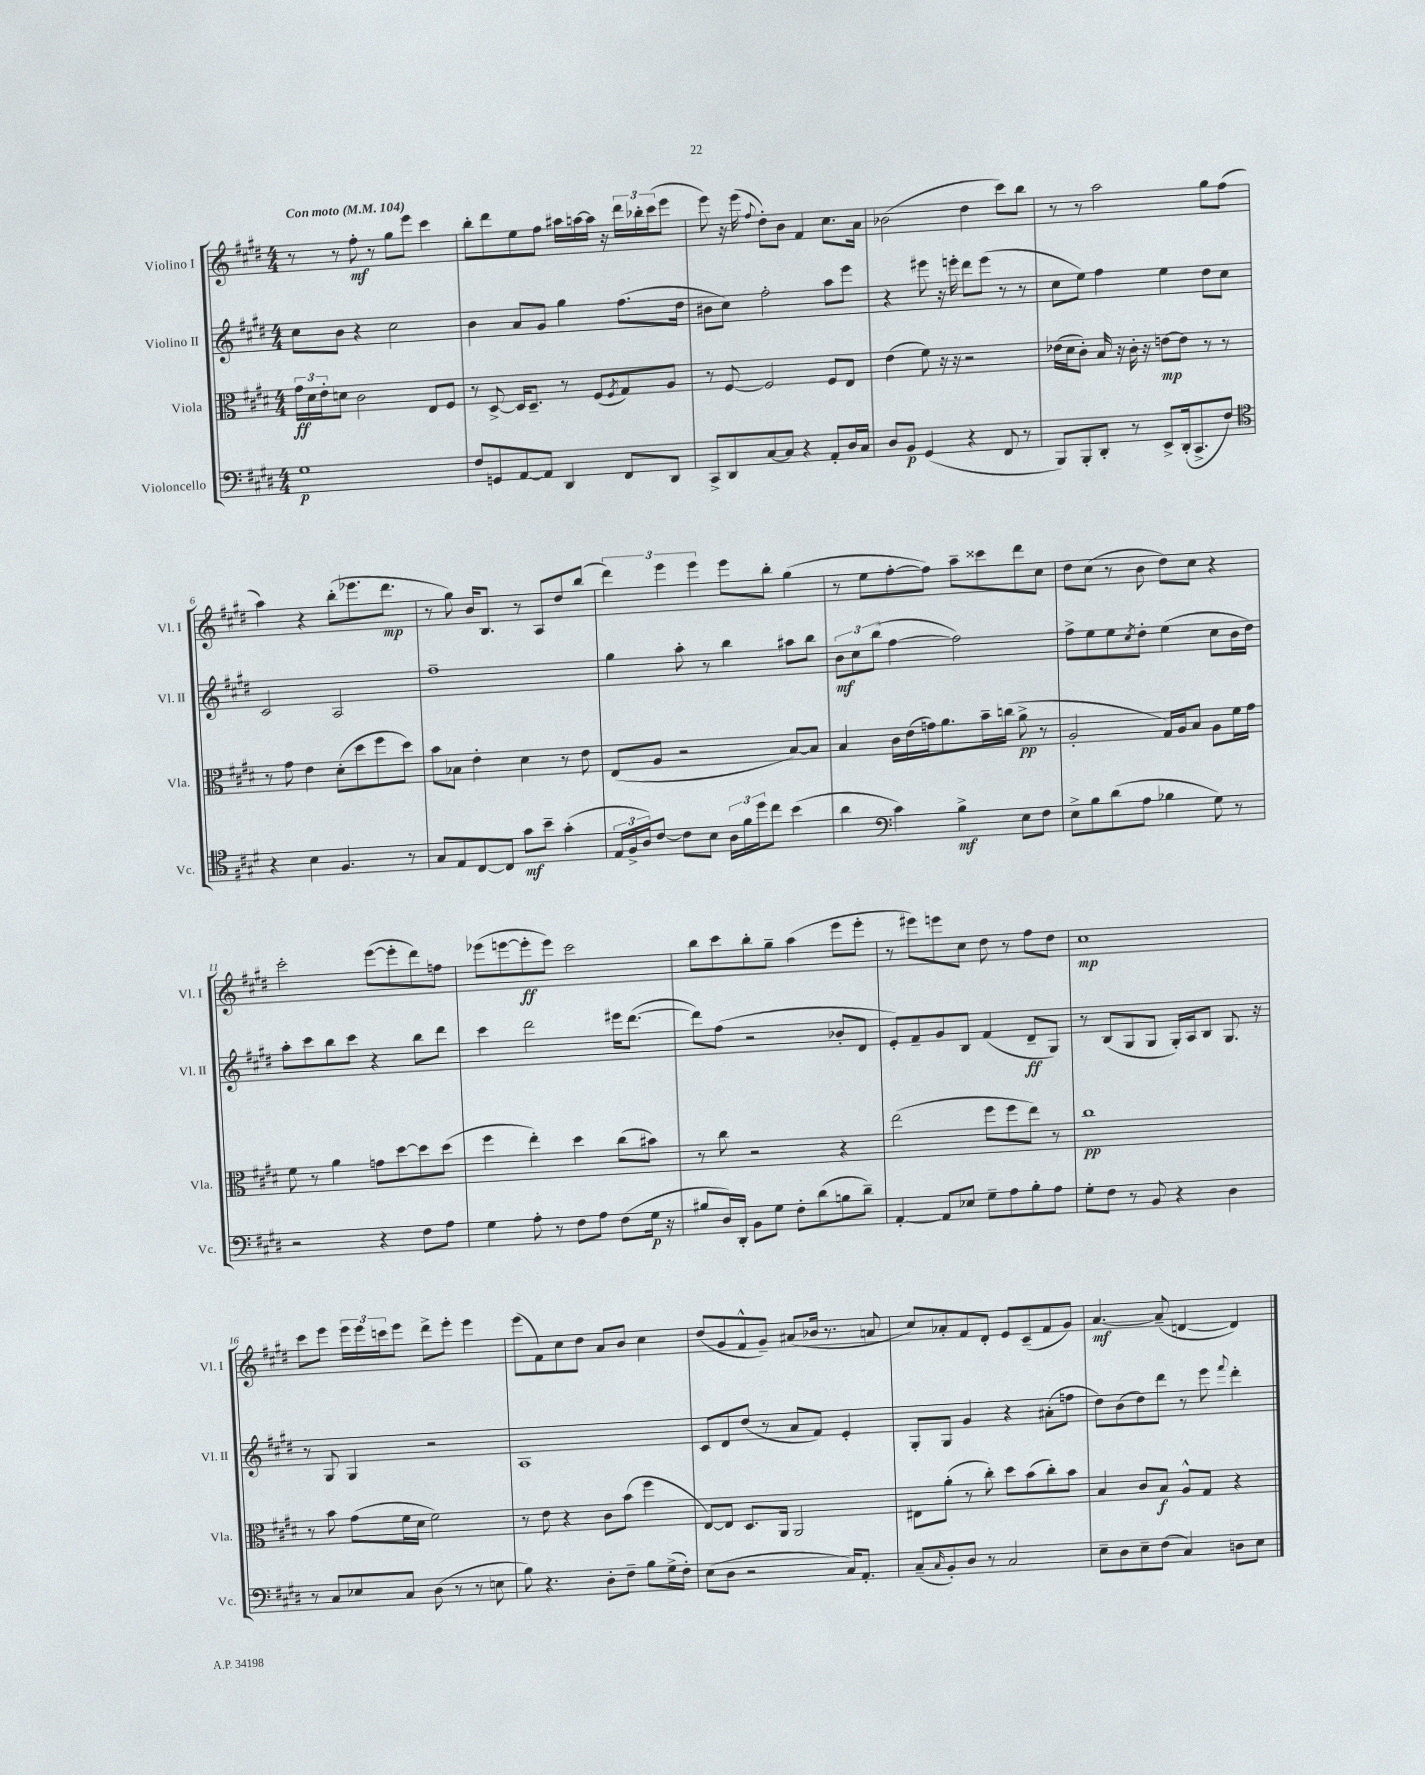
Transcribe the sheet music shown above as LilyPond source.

<<
\new StaffGroup <<
\new Staff = "s0" \with { instrumentName = "Violino I" shortInstrumentName = "Vl. I" } {
    \clef treble \key e \major \numericTimeSignature \time 4/4 \tempo "Con moto" 4 = 104
    r8 r8 fis''8-.\mf r8 gis''8 e'''8 cis'''4 |
    b''8-. dis'''8 e''8 fis''8 ais''16 a''16~ a''16 r16 \tuplet 3/2 { dis'''16 bes''16-. cis'''16( } e'''8 |
    e'''8) r16 e'''16( \appoggiatura { fis''8 } dis''8-.) b'8 fis'4 cis''8. a'16 |
    bes'2( dis''4 cis'''8) b''8 |
    r8 r8 a''2 gis''8 fis''8( |
    a''4) r4 b''8-.( ees'''8. dis'''8.\mp |
    r8 gis''8) b'16 b8. r8 a8 dis''8 b''8( |
    \tuplet 3/2 { dis'''4) e'''4 e'''4 } e'''8 b''8-. gis''4( |
    r8 e''8 fis''8~-. fis''8) a''8-- cisis'''8 dis'''8 cis''8 |
    dis''8 cis''8( r8 b'8 dis''8) cis''8 r4 |
    cis'''2-. e'''8~( e'''8-. dis'''8) f''8 |
    ees'''8( e'''8~ e'''8-.\ff e'''8) cis'''2 |
    b''8 cis'''8 b''8-. gis''8-- a''4( e'''8 e'''8-. |
    r8 eis'''8) e'''8 cis''8 dis''8 r8 fis''8 dis''8 |
    cis''1\mp |
    cis'''8 e'''8 \tuplet 3/2 { e'''16 e'''16 c'''16 } e'''8 dis'''8-> e'''8-. e'''4 |
    e'''8( fis'8) cis''8 dis''8 a'8 b'8 cis''4 |
    dis''8( gis'8 fis'8-^ gis'8--) ais'8( bes'16 r8. a'8 |
    cis''8) aes'8-. fis'8 dis'8-. e'8 cis'8--( fis'8 gis'8) |
    a'4.~\mf a'8--( d'4~ d'4) \bar "|." |
}
\new Staff = "s1" \with { instrumentName = "Violino II" shortInstrumentName = "Vl. II" } {
    \clef treble \key e \major \numericTimeSignature \time 4/4
    cis''8 b'8 r4 cis''2 |
    b'4 a'8 gis'8 gis''4 fis''8.( dis''16 |
    bis'8 cis''8) fis''2-. a''8 e'''8 |
    r4 eis'''8 r16 e'''16-. dis'''8 e'''8( r8 r8 |
    cis''8 e''8) fis''4 e''4 dis''8 cis''8 |
    cis'2 a2 |
    fis''1-- |
    gis''4 a''8-. r8 b''4 ais''8 b''8 |
    \tuplet 3/2 { b'8\mf cis''8 b''8( } fis''4~ fis''2) |
    fis''8-> e''8 e''8 \acciaccatura { cis''8 } dis''8-. e''4( cis''8 b'16 dis''16) |
    a''8-. cis'''8 b''8 cis'''8 r4 b''8 dis'''8 |
    cis'''4 dis'''2 eis'''16 dis'''8.~( |
    dis'''8) fis''8( r2 bes'8-. dis'8 |
    e'8-.) fis'8-- gis'8 b8 fis'4( dis'8--\ff gis8) |
    r8 b8( gis8 gis8 gis16-.) a16 b8 gis8. r16 |
    r8 gis8 gis4 r2 |
    a1 |
    cis'8 dis'8 dis''8( r8 a'8 fis'8) e'4-. |
    gis8-. gis8 gis'4 r4 ais'8-.( f''8 |
    dis''8) b'8( dis''8) dis'''8 r8 e'''8 \appoggiatura { fis'''8 } dis'''4-. \bar "|." |
}
\new Staff = "s2" \with { instrumentName = "Viola" shortInstrumentName = "Vla." } {
    \clef alto \key e \major \numericTimeSignature \time 4/4
    \tuplet 3/2 { gis'16\ff dis'16 e'16-. } d'8 cis'2 e8 fis8 |
    r8 dis8~-> dis16 dis8.-- r8 fis8( \acciaccatura { fis8 } gis8) a8 |
    r8 fis8~ fis2 fis8 e8 |
    e'4( fis'8) r16 r16 r2 |
    ees'16( dis'16 cis'8-.) b16 r16 cis'16-. r16 e'8~\mp e'8 r8 r8 |
    r8 gis'8 e'4 dis'8-.( dis''8 fis''8 dis''8) |
    b'8 bes8 e'4-. dis'4 r8 e'8 |
    e8( a8 r2 b8~) b8 |
    b4 cis'16 e'16( g'16) a'8. b'16-- c''16( a'8->\pp r8 |
    a2-. gis16) a16 b8 a8 fis'16 gis'16 |
    fis'8 r8 a'4 g'8 dis''8~ dis''8 dis''8( |
    fis''4 e''4-.) dis''4 cis''8( bis'8) |
    r8 cis''8 r2 r4 |
    e''2( fis''8 fis''8 e''8) r8 |
    cis''1\pp |
    r8 b'8 gis'8( fis'16 dis'16 fis'2) |
    r8 e'8 r4 cis'8 b'8( fis''4 |
    e8~) e8 dis8. a,16 a,2 |
    eis8 a'8-.( r8 cis''8-.) dis''8 b'8( cis''8-.) b'8 |
    b4 cis'8 b8\f a8-^ gis8 r4 \bar "|." |
}
\new Staff = "s3" \with { instrumentName = "Violoncello" shortInstrumentName = "Vc." } {
    \clef bass \key e \major \numericTimeSignature \time 4/4
    gis1\p |
    fis8 g,8 a,8~ a,8 dis,4 fis,8 dis,8 |
    cis,8-> dis,8 cis8~ cis8 r4 a,8-. dis16 cis16 |
    dis8 b,8\p gis,4( r4 fis,8 r8 |
    b,,8) b,,8-. dis,8-. r8 e,8-> dis,16-.( cis,8.-> fis8) |
    \clef tenor r4 b4 fis4. r8 |
    gis8 e8 cis8~ cis8 gis'8\mf b'8-- gis'4-.( |
    \tuplet 3/2 { e16 fis16-> a16) } cis'8~ cis'8 b8 \tuplet 3/2 { a16 fis'16 dis''16 } cis''8 b'4( |
    a'4 \clef bass cis'4) b4->\mf e8 fis8 |
    e8-> b8 dis'8( a8 bes4 gis8) r8 |
    r2 r4 fis8 a8 |
    gis4 a8-. r8 fis8 a8 fis8( gis16\p r16 |
    bis8 dis16) dis,16-. b,8 gis8 fis8-. dis'8( b8 dis'8--) |
    a,4~-. a,8 ees8 gis8-- a8 b8-. a8 |
    gis8-. fis8 r8 b,8 r4 dis4 |
    r8 cis8 ees8 cis8 dis8( r8 r8 e8 |
    b8) r4. dis8-. fis8-- b8 gis16->( fis16-.) |
    e8( dis8 r2 cis16) a,8.-. |
    cis8--( \grace { cis16 } b,8-.) dis8 r8 cis2 |
    e8-- dis8 e8-- fis8( cis4) d8 e8 \bar "|." |
}
>>
>>
